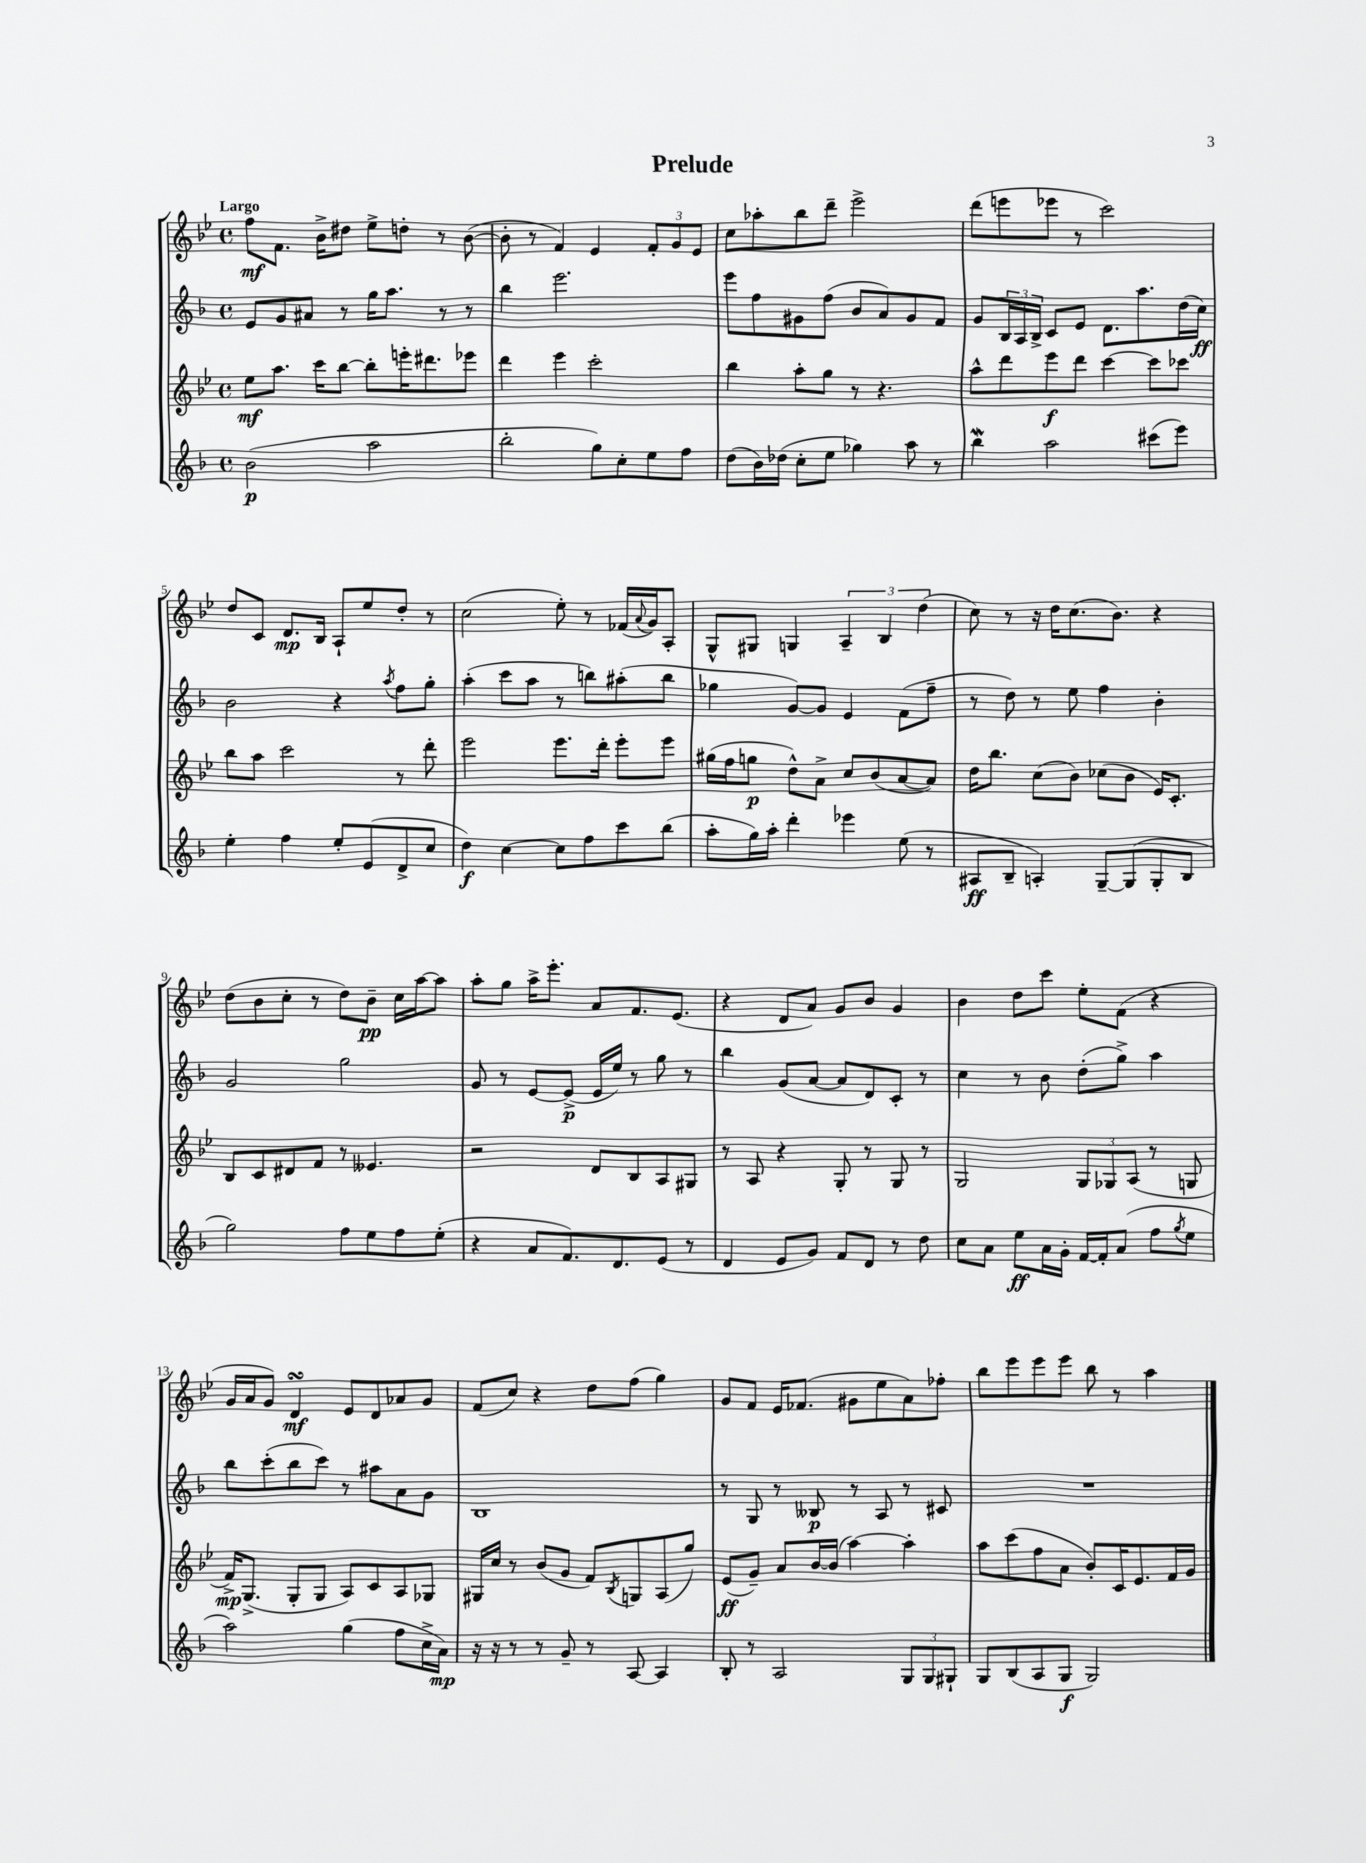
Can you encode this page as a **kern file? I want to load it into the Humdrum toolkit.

**kern	**dynam	**kern	**dynam	**kern	**dynam	**kern	**dynam
*part4	*part4	*part3	*part3	*part2	*part2	*part1	*part1
*staff4	*staff4	*staff3	*staff3	*staff2	*staff2	*staff1	*staff1
*clefG2	*	*clefG2	*	*clefG2	*	*clefG2	*
*k[b-]	*	*k[b-e-]	*	*k[b-]	*	*k[b-e-]	*
*M4/4	*	*M4/4	*	*M4/4	*	*M4/4	*
*met(c)	*	*met(c)	*	*met(c)	*	*met(c)	*
=1	=1	=1	=1	=1	=1	=1	=1
!	!	!	!	!	!	!LO:TX:a:B:t=Largo	!
(2b-\	p	8ee-\L	mf	8e/L	.	8ff\L	mf
.	.	8.aa\J	.	8g/	.	8.f\J	.
.	.	.	.	8a#X/J	.	.	.
.	.	16ccc\KL	.	.	.	16b-^\KL	.
.	.	[8bb-\J	.	8r	.	8dd#X\J	.
2aa\	.	8bb-'\L]	.	16gg\KL	.	8ee-^\L	.
.	.	.	.	8.aa\J	.	.	.
.	.	16eeen'\K	.	.	.	8ddn'\J	.
.	.	8.ddd#X\	.	.	.	.	.
.	.	.	.	8r	.	8r	.
.	.	8eee-X\J	.	8r	.	([8b-\	.
=2	=2	=2	=2	=2	=2	=2	=2
2bb-'\	.	4ddd\	.	4bb-\	.	8b-'\]	.
.	.	.	.	.	.	8r	.
.	.	4eee-\	.	2.eee\	.	4f/)	.
8gg\L)	.	2ccc'\	.	.	.	4e-/	.
8cc'\	.	.	.	.	.	.	.
8ee\	.	.	.	.	.	12f'/L	.
.	.	.	.	.	.	12g/	.
8ff\J	.	.	.	.	.	.	.
.	.	.	.	.	.	12e-/J	.
=3	=3	=3	=3	=3	=3	=3	=3
(8dd\L	.	4bb-\	.	8eee\L	.	8cc\L	.
16b-\L)	.	.	.	8ff\	.	8aa-X'\	.
(16dd-X\JJ	.	.	.	.	.	.	.
8cc'\L	.	8aa'\L	.	8g#X\	.	8bb-\	.
8ee\J	.	8gg\J	.	(8ff\J	.	8ddd~\J	.
4gg-X\)	.	8r	.	8b-/L	.	2eee-^\	.
.	.	4.r	.	8a/)	.	.	.
8aa\	.	.	.	8g#/	.	.	.
8r	.	.	.	8f/J	.	.	.
=4	=4	=4	=4	=4	=4	=4	=4
4bb-w\	.	8aa^^\L	.	8g/L	.	(8ddd\L	.
.	.	8ddd\	.	24B-/L	.	8eeen\	.
.	.	.	.	24A/	.	.	.
.	.	.	.	24B-^/JJ	.	.	.
2aa\	.	8eee-\	f	8c/L	.	8eee-X\J	.
.	.	8ddd\J	.	8e/J	.	8r	.
.	.	[4ccc\	.	8.d\L	.	2ccc\)	.
.	.	.	.	8.aa\	.	.	.
(8ccc#X\L	.	8ccc\L]	.	.	.	.	.
8eee\J)	.	8ccc-X\J	.	(16dd\L	.	.	.
.	.	.	.	16cc\JJ)	ff	.	.
!!LO:LB:g=z
=5	=5	=5	=5	=5	=5	=5	=5
4ee'\	.	8bb-\L	.	2b-\	.	8dd/L	.
.	.	8aa\J	.	.	.	8c/J	.
4ff\	.	2ccc\	.	.	.	8.d/L	mp
.	.	.	.	.	.	16B-/Jk	.
8ee'/L	.	.	.	4r	.	8A`/L	.
(8e/	.	.	.	.	.	8ee-/	.
.	.	.	.	8qaa/	.	.	.
8d^/	.	8r	.	8ff\L	.	8dd'/J	.
8cc/J	.	8ddd'\	.	8gg'\J	.	8r	.
=6	=6	=6	=6	=6	=6	=6	=6
4dd\)	f	2eee-\	.	(4aa'\	.	(2cc\	.
[4cc\	.	.	.	8ccc\L	.	.	.
.	.	.	.	8aa\J	.	.	.
8cc\L]	.	8.eee-\L	.	8r	.	8ee-'\)	.
8ff\	.	.	.	8bbn\L)	.	8r	.
.	.	16ddd'\Jk	.	.	.	.	.
8ccc\	.	8eee-'\L	.	(8aa#X'\	.	(16f-X/LL	.
.	.	.	.	.	.	8qqa/	.
.	.	.	.	.	.	16g/J)	.
(8bb-\J	.	8eee-\J	.	8bb\J	.	8A'/J	.
=7	=7	=7	=7	=7	=7	=7	=7
8aa'\L	.	(16gg#X\LL	.	4gg-X\	.	8G^^/L	.
.	.	16ff\J	.	.	.	.	.
16gg\L)	.	8ggn\J	p	.	.	8G#X/J	.
16aa'\JJ	.	.	.	.	.	.	.
4ddd'\	.	8dd^^\L)	.	[8g/L)	.	4Gn/	.
.	.	8a^\J	.	8g/J]	.	.	.
4eee-X\	.	8cc/L	.	4e/	.	6A~/	.
.	.	(8b-/	.	.	.	.	.
.	.	.	.	.	.	6B-/	.
(8ee\	.	[8a/	.	(8f\L	.	.	.
.	.	.	.	.	.	(6dd\	.
8r	.	8a/J])	.	8ff~\J	.	.	.
=8	=8	=8	=8	=8	=8	=8	=8
8A#X/L	ff	16dd\KL	.	8r	.	8cc\)	.
.	.	8.bb-\J	.	.	.	.	.
8B-~/J	.	.	.	8dd\)	.	8r	.
4An'/)	.	(8cc\L	.	8r	.	16r	.
.	.	.	.	.	.	16dd\KL	.
.	.	8b-\J)	.	8ee\	.	(8.cc\	.
[8G~/L	.	(8cc-X\L	.	4ff\	.	.	.
.	.	.	.	.	.	8.b-\J)	.
(8G/]	.	8b-\J	.	.	.	.	.
8G'/	.	16e-/KL)	.	4b-'\	.	4r	.
.	.	8.c'/J	.	.	.	.	.
8B-/J	.	.	.	.	.	.	.
!!LO:LB:g=z
=9	=9	=9	=9	=9	=9	=9	=9
2gg\)	.	8B-/L	.	2g/	.	(8dd\L	.
.	.	8c/	.	.	.	8b-\	.
.	.	8d#X/	.	.	.	8cc'\J	.
.	.	8f/J	.	.	.	8r	.
8ff\L	.	8r	.	2gg\	.	8dd\L)	.
8ee\	.	4.e--X/	.	.	.	8b-~\J	pp
8ff\	.	.	.	.	.	16cc\LL	.
.	.	.	.	.	.	[16aa\J	.
(8ee'\J	.	.	.	.	.	8aa\J]	.
=10	=10	=10	=10	=10	=10	=10	=10
4r	.	2r	.	8g/	.	8aa'\L	.
.	.	.	.	8r	.	8gg\J	.
8a/L	.	.	.	[8e/L	.	16aa^\KL	.
.	.	.	.	.	.	8.eee-'\J	.
8.f/)	.	.	.	(8e^/J]	p	.	.
.	.	8d/L	.	16e/LL	.	8a/L	.
8.d/	.	.	.	16ee/JJ)	.	.	.
.	.	8B-/	.	8r	.	8.f/	.
(8e/J	.	8A/	.	8gg\	.	.	.
.	.	.	.	.	.	(8.e-/J	.
8r	.	8G#X/J	.	8r	.	.	.
=11	=11	=11	=11	=11	=11	=11	=11
4d/	.	8r	.	4bb-\	.	4r	.
.	.	8A/	.	.	.	.	.
8e/L	.	4r	.	(8g/L	.	8d/L	.
8g/J)	.	.	.	[8a/J	.	8a/J)	.
8f/L	.	8G'/	.	8a/L]	.	8g/L	.
8d/J	.	8r	.	8d/)	.	8b-/J	.
8r	.	8G/	.	8c'/J	.	4g/	.
8dd\	.	8r	.	8r	.	.	.
=12	=12	=12	=12	=12	=12	=12	=12
8cc\L	.	2G/	.	4cc\	.	4b-\	.
8a\J	.	.	.	.	.	.	.
8ee\L	ff	.	.	8r	.	8dd\L	.
16a\L	.	.	.	8b-\	.	8ccc\J	.
16g'\JJ	.	.	.	.	.	.	.
[16f/LL	.	12G/L	.	(8dd'\L	.	8ee-'\L	.
16f'/J]	.	.	.	.	.	.	.
.	.	12G-X/	.	.	.	.	.
(8a/J	.	.	.	8gg^\J)	.	(8f\J	.
.	.	(12A/J	.	.	.	.	.
8ff\L	.	8r	.	4aa\	.	4r	.
8qgg/	.	.	.	.	.	.	.
8ee\J	.	8Gn/	.	.	.	.	.
!!LO:LB:g=z
=13	=13	=13	=13	=13	=13	=13	=13
2aa\)	.	16f^/KL)	mp	8bb-\L	.	16g/LL	.
.	.	(8.G^/J	.	.	.	16a/J	.
.	.	.	.	(8ccc'\	.	8g/J)	.
.	.	8G'/L	.	8bb-\	.	4dsSsS/	mf
.	.	8G/J	.	8ccc\J)	.	.	.
(4gg\	.	8A/L)	.	8r	.	8e-/L	.
.	.	8c/	.	8aa#X\L	.	8d/	.
8ff\L	.	8A/	.	8a\	.	8a-X/	.
16cc^\L	.	8G-X/J	.	8g\J	.	8g/J	.
16a\JJ)	mp	.	.	.	.	.	.
=14	=14	=14	=14	=14	=14	=14	=14
16r	.	16G#X/LL	.	1B-	.	(8f/L	.
16r	.	16cc/JJ	.	.	.	.	.
8r	.	8r	.	.	.	8cc/J)	.
8r	.	(8b-/L	.	.	.	4r	.
8g~/	.	8g/J	.	.	.	.	.
8r	.	8f/L)	.	.	.	8dd\L	.
.	.	8qB-/	.	.	.	.	.
[8A/	.	8Gn/	.	.	.	(8ff\J	.
4A/]	.	(8A/	.	.	.	4gg\)	.
.	.	8gg/J)	.	.	.	.	.
=15	=15	=15	=15	=15	=15	=15	=15
8B-'/	.	(8e-/L	ff	8r	.	8g/L	.
8r	.	8g~/J)	.	8G/	.	8f/J	.
2A/	.	8a/L	.	8r	.	16e-/KL	.
.	.	.	.	.	.	(8.f-X/J	.
.	.	[16b-/L	.	8B--X/	p	.	.
.	.	(16b-/JJ]	.	.	.	.	.
.	.	[4aa\)	.	8r	.	8g#X\L	.
.	.	.	.	8A/	.	8ee-\	.
12G/L	.	4aa'\]	.	8r	.	8a\)	.
12G/	.	.	.	.	.	.	.
.	.	.	.	8c#X/	.	8ff-X'\J	.
12G#X`/J	.	.	.	.	.	.	.
=16	=16	=16	=16	=16	=16	=16	=16
8G/L	.	8aa\L	.	1r	.	8bb-\L	.
(8B-/	.	(8ccc\	.	.	.	8eee-\	.
8A/	.	8ff\	.	.	.	8eee-\	.
8G/J	f	8a\J	.	.	.	8eee-\J	.
2G/)	.	8b-'/L)	.	.	.	8bb-\	.
.	.	16c/K	.	.	.	8r	.
.	.	8.e-/	.	.	.	.	.
.	.	.	.	.	.	4aa\	.
.	.	16f/L	.	.	.	.	.
.	.	16g/JJ	.	.	.	.	.
==	==	==	==	==	==	==	==
*-	*-	*-	*-	*-	*-	*-	*-
